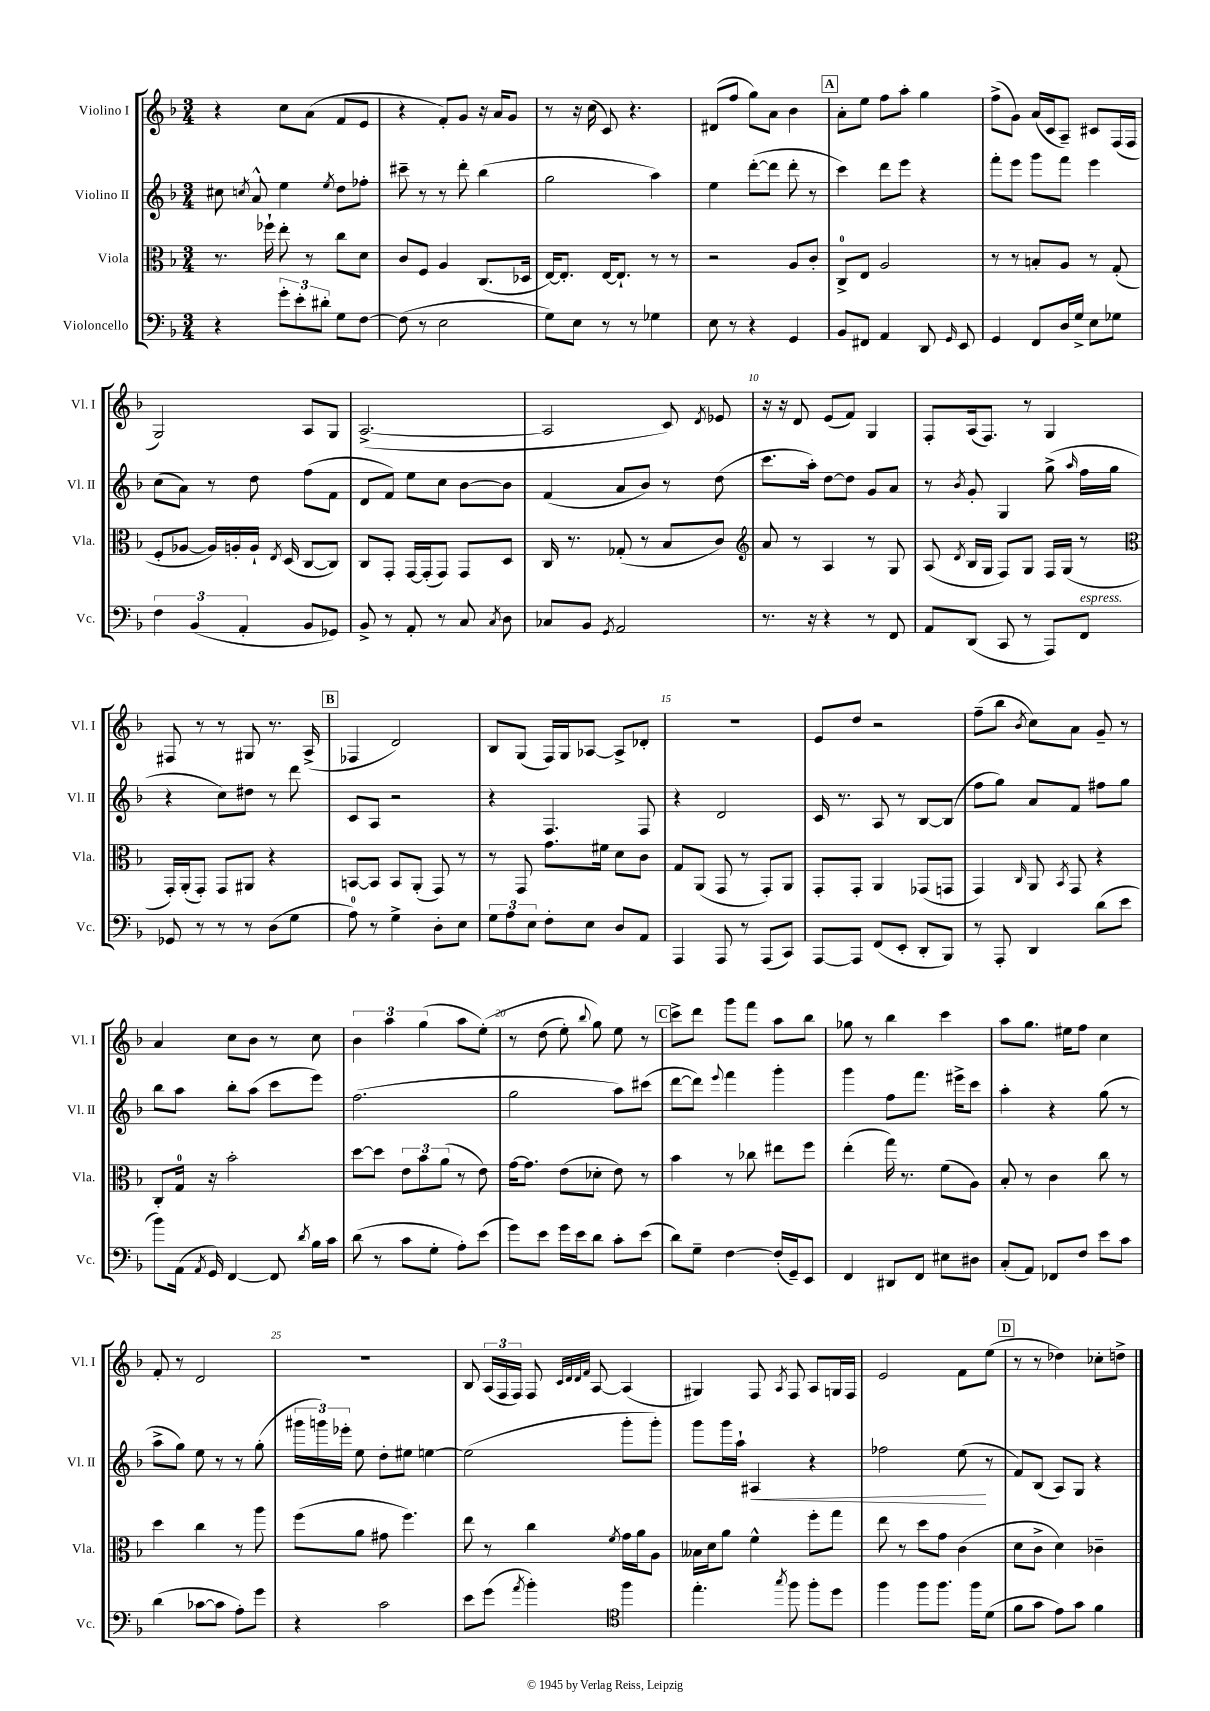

**kern	**kern	**kern	**kern
*staff4	*staff3	*staff2	*staff1
*clefF4	*clefC3	*clefG2	*clefG2
*k[b-]	*k[b-]	*k[b-]	*k[b-]
*M3/4	*M3/4	*M3/4	*M3/4
4r	8.r	8cc#	4r
.	.	8qcc	.
.	.	8a^^	.
.	16ff-`	.	.
12g'	8ee'	4ee	8cc
12e'	.	.	.
.	8r	.	(8a
12d#'	.	.	.
.	.	8qee	.
8G	8cc	8dd	8f
[8F	8d	8ff-'	8e
=	=	=	=
(8F]	8c	8ccc#~	4r
8r	8F	8r	.
2E	4A	8r	8f')
.	.	8ddd'	8g
.	(8.C	(4bb-	16r
.	.	.	16a
.	.	.	8g
.	16D-	.	.
=	=	=	=
8G)	[16E)	2gg	8r
.	8.E']	.	.
8E	.	.	16r
.	.	.	(16cc
8r	[16E	.	8c)
.	8.E`]	.	.
8r	.	.	4.r
4G-	8r	4aa)	.
.	8r	.	.
=	=	=	=
8E	2r	4ee	(8d#
8r	.	.	8ff
4r	.	([8ddd'	8gg)
.	.	8ddd]	8a
4GG	8A	8ddd'	4b-
.	8c'	8r	.
=	=	=	=
8BB-	8C^	4ccc)	8a'
8FF#	8E	.	8ee
4AA	2A	8ddd	8ff
.	.	8eee	8aa'
8DD	.	4r	4gg
16qqGG	.	.	.
8EE	.	.	.
=	=	=	=
4GG	8r	8fff'	(8ff^
.	8r	8eee	8g)
8FF	8B'	8ggg	(16a
.	.	.	16c
16D	8A	8fff	8A~)
16G^	.	.	.
8E	8r	4eee	8c#
8G-	(8G'	.	(16F
.	.	.	16F
=	=	=	=
6F	8F'	(8cc	2G)
.	[8A-	8a)	.
(6BB-	.	.	.
.	16A-])	8r	.
.	16A'	.	.
6AA'	.	.	.
.	16A`	8dd	.
.	8qE	.	.
.	(16D	.	.
8BB-	[8C	(8ff	8A
8GG-)	8C])	8f	8G
=	=	=	=
8BB-^	8C	8d	([2.A^
8r	8GG'	8f)	.
8AA'	[16GG	8ee	.
.	(16GG']	.	.
8r	8GG)	8cc	.
8C	8GG	[8b-	.
8qC	.	.	.
8D	8D	8b-]	.
=	=	=	=
8C-	16C	(4f	2A]
.	8.r	.	.
8BB-	.	.	.
8qGG	.	.	.
2AA	(8G-'	8a	.
.	8r	8b-)	.
.	8B-	8r	8c)
.	.	.	8qd
.	8c)	(8dd	8e-
=	=	=	=
*	*clefG2	*	*
8.r	8a	8.ccc	16r
.	.	.	16r
.	8r	.	8d
16r	.	16aa')	.
4r	4A	[8dd	(8e
.	.	8dd]	8f)
8r	8r	8g	4G
8FF	8G	8a	.
=	=	=	=
8AA	(8A	8r	8F'
.	8qd	8qb-	.
(8DD	16B-	8g'	(16A
.	16G	.	8.F)
8CC	8F)	4G	.
8r	8G	.	8r
8AAA)	16F	(8gg^	4G
.	(16G	.	.
.	.	16qqaa	.
8FF	8r	16ff	.
.	.	16gg	.
=	=	=	=
*	*clefC3	*	*
8GG-	16GG')	4r	8F#
.	(16AA'	.	.
8r	8GG')	.	8r
8r	8GG	8cc)	8r
8r	8AA#	8dd#	8G#
(8D	4r	8r	8.r
8G	.	8ddd	.
.	.	.	(16A^
=	=	=	=
8A)	[8BB	8c	4F-
8r	8BB]	8A	.
4G^	8BB	2r	2d)
.	(8AA'	.	.
8D'	8GG)	.	.
8E	8r	.	.
=	=	=	=
12G	8r	4r	8B-
12A	.	.	.
.	8GG	.	(8G
12E	.	.	.
8F'	8.g	4.F	16F)
.	.	.	16G
8E	.	.	[8A-
.	16f#	.	.
8D	8d	.	8A-^]
8AA	8c	8F	8d-'
=	=	=	=
4AAA	8G	4r	2.r
.	(8AA	.	.
8AAA	8GG	2d	.
8r	8r	.	.
(8AAA	8GG')	.	.
8CC)	8AA	.	.
=	=	=	=
[8AAA	8GG'	16c	8e
.	.	8.r	.
8AAA]	8GG'	.	8dd
(8FF	4AA	8A	2r
8EE'	.	8r	.
8DD'	(8GG-	[8B-	.
8BBB-)	8GG	(8B-]	.
=	=	=	=
8r	4GG)	8ff	(8ff~
8AAA'	.	8gg)	8bb-
.	16qqC	.	8qb-
4DD	8AA	8a	8cc)
.	8qBB-	.	.
.	8GG	8f	8a
(8d	4r	8ff#	8g~
8e	.	8gg	8r
=	=	=	=
8b-)	8C'	8bb-	4a
(16AA	16G	8aa	.
8qAA	.	.	.
16GG)	16r	.	.
[4FF	2b-'	8bb-'	8cc
.	.	(8aa	8b-
8FF]	.	8ccc	8r
8qd	.	.	.
16B-	.	8eee)	8cc
16c	.	.	.
=	=	=	=
(8d	[8dd	(2.ff	6b-
8r	8dd]	.	.
.	.	.	6aa
8c	12e	.	.
.	12b-	.	(6gg
8G'	.	.	.
.	(12a	.	.
8A')	8r	.	8aa
(8e	8e)	.	&(8ee')
=	=	=	=
8g)	[16g	2gg	8r
.	8.g]	.	.
8e	.	.	(8dd
16g	(8e	.	8ee')
16e	.	.	.
.	.	.	8qqbb-
8d	8d-'	.	8gg&)
8c'	8e)	8aa)	8ee
(8e	8r	(8ccc#	8r
=	=	=	=
8d)	4b-	[8ddd	8ccc^
8G~	.	8ddd])	8ddd
.	.	8qqeee	.
[4F	8r	4fff	8ggg
.	8cc-	.	8fff
(16F']	8ee#	4ggg'	8aa
16GG~)	.	.	.
8EE	8ff	.	8bb-
=	=	=	=
4FF	(4ee'	4ggg	8gg-
.	.	.	8r
8DD#	16gg)	8ff	4bb-
.	8.r	.	.
8FF	.	8.fff	.
8E#	(8f	.	4ccc
.	.	16eee#^	.
8D#	8A)	8ccc	.
=	=	=	=
(8C'	8B-'	4aa'	8aa
8AA)	8r	.	8.gg
8FF-	4c	4r	.
.	.	.	16ee#
8F	.	.	8ff
8e	8cc	(8gg	4cc
8c	8r	8r	.
=	=	=	=
(4d	4dd	8aa^	8f'
.	.	8gg)	8r
[8c-	4cc	8ee	2d
8c-]	.	8r	.
8A')	8r	8r	.
8g	8aa	(8gg'	.
=	=	=	=
4r	(8ff	24ggg#	2.r
.	.	24ggg)	.
.	.	24eee-'	.
.	8a	8ee	.
2c	8g#	8dd'	.
.	4.ff)	8ee#	.
.	.	[4ee	.
=	=	=	=
8e	8ee	(2ee]	8B-
(8g	8r	.	(24A
.	.	.	24F
.	.	.	24F)
8qa	.	.	.
4b-')	4cc	.	8F
.	.	.	32qqc
.	.	.	32qqd
.	.	.	32qqd
.	.	.	32qqf
.	.	.	[8A
*clefC4	*	*	*
.	8qf	.	.
4ff	16g	8ggg'	(4A]
.	16a	.	.
.	8A	8ggg')	.
=	=	=	=
4.ee'	16B--	8ggg	4G#)
.	16d	.	.
.	8a	16ggg	.
.	.	16aa`	.
.	4f^^	4A#	8F
8qgg	.	.	8qA
8ff	.	.	8F
8ff'	8ff'	4r	8A
8dd	8gg	.	16G
.	.	.	16F
=	=	=	=
4ff	8ee	2ff-	2e
.	8r	.	.
8ff	8dd	.	.
8.ff	8g	.	.
.	(4c	(8ee	8f
16ff	.	.	.
(8d	.	8r	(8ee
=	=	=	=
8f	8d	8f)	8r
8g	8c^	(8B-	8r
8e)	4d)	8A)	4dd-)
8g	.	8G	.
4f	4c-~	4r	8cc-'
.	.	.	8dd^
==	==	==	==
*-	*-	*-	*-
